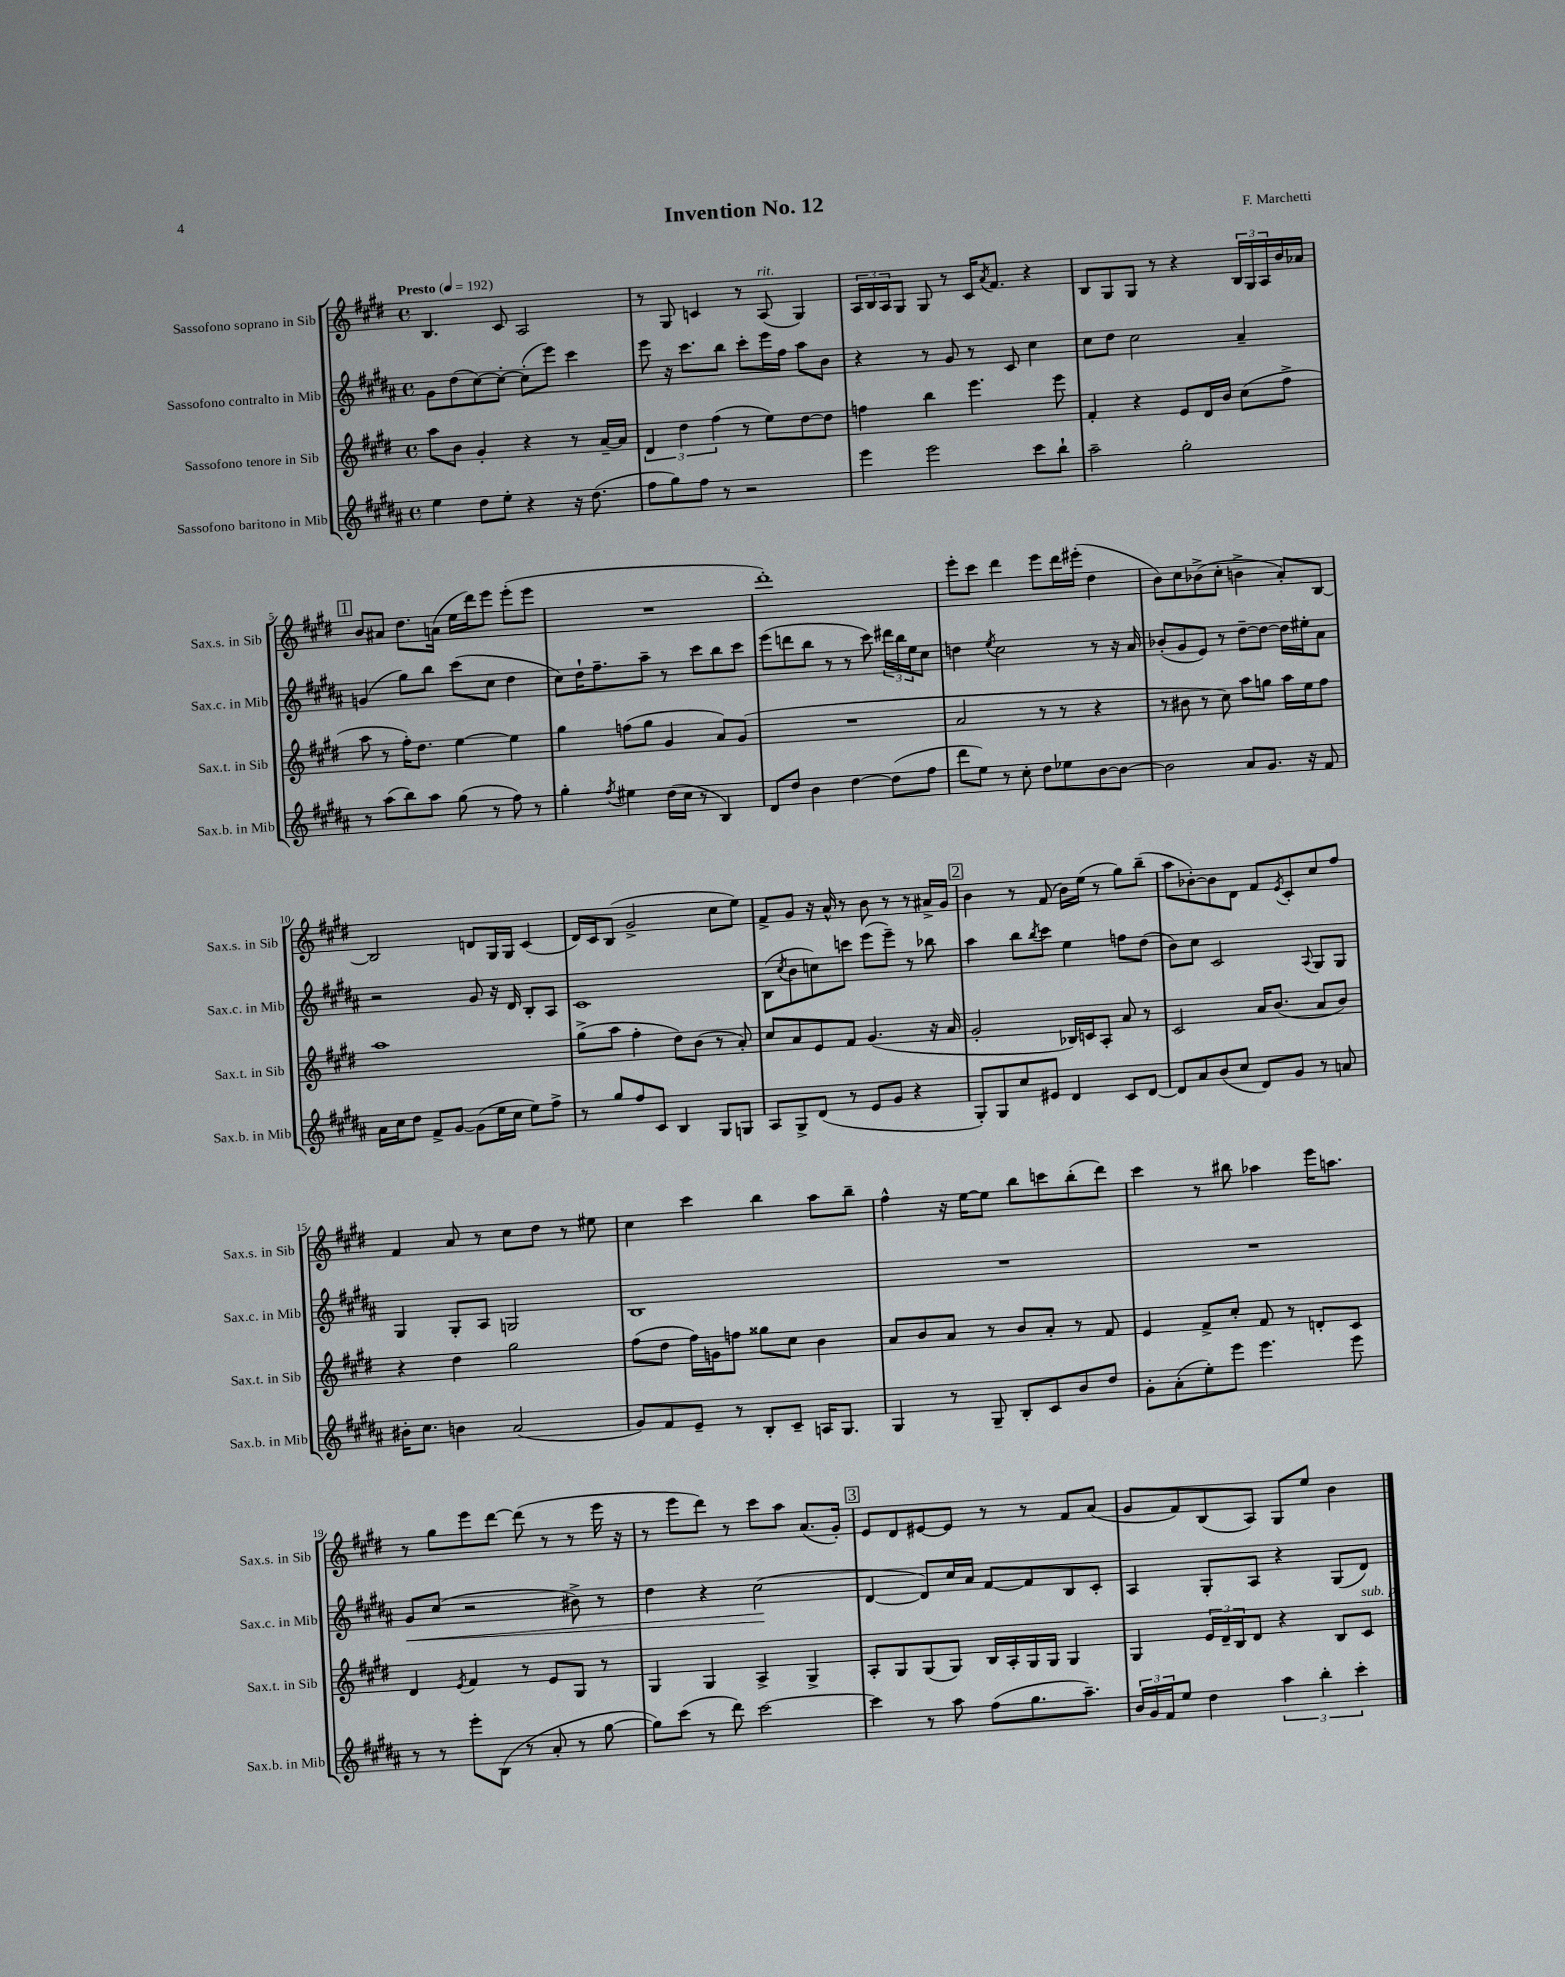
\header { title = "Invention No. 12" composer = "F. Marchetti" }
<<
\new StaffGroup <<
\new Staff = "s0" \with { instrumentName = "Sassofono soprano in Sib" shortInstrumentName = "Sax.s. in Sib" } {
    \clef treble \key e \major \defaultTimeSignature \time 4/4 \tempo "Presto" 4 = 192
    b4. cis'8 a2 |
    r8 gis8 c'4 r8 a8^\markup { \italic "rit." }( gis4) |
    \tuplet 3/2 { a16 b16 a16 } gis8 gis8 r8 cis'16 \acciaccatura { a'8 } fis'8. r4 |
    b8 gis8 gis8 r8 r4 \tuplet 3/2 { b16 gis16 a16 } b'16 aes'16 |
    \mark \markup { \box "1" } b'8 ais'8 dis''8. a'16( e''16 dis'''16) e'''8 e'''8-.( e'''8 |
    R1 |
    dis'''1-.) |
    e'''8-. cis'''8 dis'''4 e'''8 dis'''16 eis'''16-.( dis''4 |
    b'8) cis''8 bes'8->( cis''8-. b'4-> a'8-.) b8~ |
    b2 d'8 gis16 gis16 cis'4( |
    dis'16) cis'16 b8( gis'2-> cis''8 e''8) |
    fis'8-> gis'8 r16 a'16-^ r8 b'8 r8 r8 ais'16-> gis'16 |
    \mark \markup { \box "2" } b'4 r8 fis'8( b'16) e''16( r8 gis''8) b''8--( |
    a''8 bes'8~-.) bes'8 dis'8 fis'8 \acciaccatura { e'8 } cis'8-. cis''8 fis''8 |
    fis'4 a'8 r8 cis''8 dis''8 r8 eis''8 |
    cis''4 cis'''4 b''4 a''8 b''8-- |
    fis''4-^ r16 e''16~ e''8 b''8 c'''8 b''8-.( dis'''8) |
    cis'''4 r8 bis''8 aes''4 e'''16 a''8. |
    r8 gis''8 e'''8 dis'''8~ dis'''8( r8 r8 e'''16 r16 |
    r8 e'''8 dis'''8) r8 cis'''8 a''8 a'8.( gis'16-.) |
    \mark \markup { \box "3" } e'8 dis'8 eis'8~ eis'8 r8 r8 fis'8 a'8( |
    gis'8 fis'8) b8( a8) gis8 e''8 b'4 \bar "|." |
}
\new Staff = "s1" \with { instrumentName = "Sassofono contralto in Mib" shortInstrumentName = "Sax.c. in Mib" } {
    \clef treble \key b \major \defaultTimeSignature \time 4/4
    gis'8 dis''8( cis''8~) cis''8~-. cis''8-.( e'''8) cis'''4 |
    e'''8 r16 cis'''8. b''8 cis'''8-. e'''16 fis''16 ais''8 b'8 |
    r4 r8 gis'8 r8 cis'8 cis''4 |
    cis''8 dis''8 cis''2 ais'4-- |
    \mark \markup { \box "1" } g'4( gis''8) b''8 cis'''8( cis''8 dis''4 |
    cis''8) dis''16-! fis''8.-- ais''8-- r8 cis'''8 b''8 cis'''8 |
    e'''8( d'''8 b''8 r8 r8 cis'''8) \tuplet 3/2 { dis'''16 b''16 e''16 } cis''8 |
    d''4 \acciaccatura { e''8 } cis''2 r8 r16 ais'16 |
    bes'8-.( gis'8 e'8) r8 dis''8~-- dis''8~ dis''16 eis''16-. ais'8 |
    r2 gis'8 r16 dis'16 b8-. ais8 |
    cis'1 |
    b8( \acciaccatura { cis''8 } b'8 c''8) c'''8 e'''8( e'''8--) r8 bes''8 |
    \mark \markup { \box "2" } ais''4 b''8 \acciaccatura { b''8 } cis'''8 e''4 f''8 dis''8( |
    b'8) cis''8 cis'2 \appoggiatura { ais8 } gis8 gis8 |
    gis4 gis8-. ais8 g2 |
    b1 |
    R1 |
    R1 |
    gis'8\< cis''8( r2 bis'8->) r8 |
    dis''4 r4 cis''2\!( |
    \mark \markup { \box "3" } dis'4~ dis'8) cis''16 ais'16 fis'8~ fis'8 b8 cis'8-. |
    ais4 gis8-. ais8 r4 gis8( dis'8) \bar "|." |
}
\new Staff = "s2" \with { instrumentName = "Sassofono tenore in Sib" shortInstrumentName = "Sax.t. in Sib" } {
    \clef treble \key e \major \defaultTimeSignature \time 4/4
    a''8 b'8 gis'4-. r4 r8 a'16~-- a'16 |
    \tuplet 3/2 { dis'4 dis''4 fis''4( } r8 e''8) dis''8~ dis''8 |
    f''4 b''4 e'''4. e'''8 |
    fis'4-. r4 e'8 dis'16 b'16 cis''8( fis''8-> |
    \mark \markup { \box "1" } a''8 r8 fis''16-.) dis''8. e''4~ e''4 |
    gis''4 f''8( gis''8 gis'4 a'8) gis'8( |
    R1 |
    a'2 r8 r8 r4 |
    r8 bis'8 r8 cis''8) a''8 g''8 a''16 e''16 fis''8 |
    a''1 |
    gis''8->( a''8 fis''4-. dis''8) b'8( r8 a'8-.) |
    cis''8 a'8 e'8 fis'8 gis'4.( r16 a'16 |
    \mark \markup { \box "2" } gis'2-. bes16) c'16 a8-. a'8 r8 |
    cis'2 a'16 b'8.( a'8 b'8) |
    r4 dis''4 gis''2 |
    fis''8( dis''8 fis''16) g'16 f''8 gisis''8 cis''8 b'4 |
    a'8 b'8 a'8 r8 b'8 a'8-. r8 fis'8 |
    e'4 fis'8-> cis''8-. fis'8 r8 d'8-. cis'8 |
    dis'4 \acciaccatura { e'8 } fis'4 r8 e'8 gis8 r8 |
    gis4 gis4 a4-> gis4-> |
    \mark \markup { \box "3" } a8-. gis8 gis8( gis8) b16 a16-. gis16 gis16 gis4 |
    gis4 \tuplet 3/2 { e'16 dis'16-- b16 } dis'8 r4 b8 cis'8^\markup { \italic "sub. p" } \bar "|." |
}
\new Staff = "s3" \with { instrumentName = "Sassofono baritono in Mib" shortInstrumentName = "Sax.b. in Mib" } {
    \clef treble \key b \major \defaultTimeSignature \time 4/4
    e''4 dis''8 e''8-. r4 r16 dis''8.( |
    fis''8 gis''8) fis''8 r8 r2 |
    e'''4 e'''2 cis'''8 b''8-! |
    ais''2-- gis''2-. |
    \mark \markup { \box "1" } r8 ais''8( b''8) ais''8 gis''8( r8 fis''8) r8 |
    gis''4-. \acciaccatura { fis''8 } eis''4 dis''16( cis''16 r8 b4) |
    dis'8 dis''8 b'4 dis''4~ dis''8( fis''8 |
    dis'''8 e''8) r8 cis''8-. dis''8 ees''8 b'8~ b'8~ |
    b'2 ais'8 gis'8. r16 fis'8 |
    ais'16 cis''16 dis''8 fis'8-> gis'8~ gis'8( e''16 cis''16 e''8) fis''8-> |
    r8 gis''8 fis''8 cis'8 b4 gis8 g8 |
    ais8 gis8-> dis'8( r8 e'8 gis'8 r4 |
    \mark \markup { \box "2" } gis8-.) gis8 cis''8 eis'8 dis'4 cis'8 dis'8~ |
    dis'8 ais'8 b'8( cis''8 dis'8) gis'8 r8 a'8 |
    bis'16-. cis''8. b'4 ais'2( |
    gis'8) fis'8 e'8-- r8 b8-. cis'8-- a16 gis8. |
    gis4 r8 gis8-- b8-. cis'8 b'8 dis''8 |
    gis'8-. ais'8-.( e''8-.) e'''8 e'''4. e'''8 |
    r8 r8 e'''8-. b8( r8 ais'8-. r8 gis''8~ |
    gis''8) cis'''8( r8 dis'''8) cis'''2~ |
    \mark \markup { \box "3" } cis'''4 r8 ais''8 fis''8( gis''8. ais''8.--) |
    \tuplet 3/2 { b'16 gis'16 fis'16 } e''8 dis''4 \tuplet 3/2 { ais''4 b''4-. cis'''4-. } \bar "|." |
}
>>
>>
